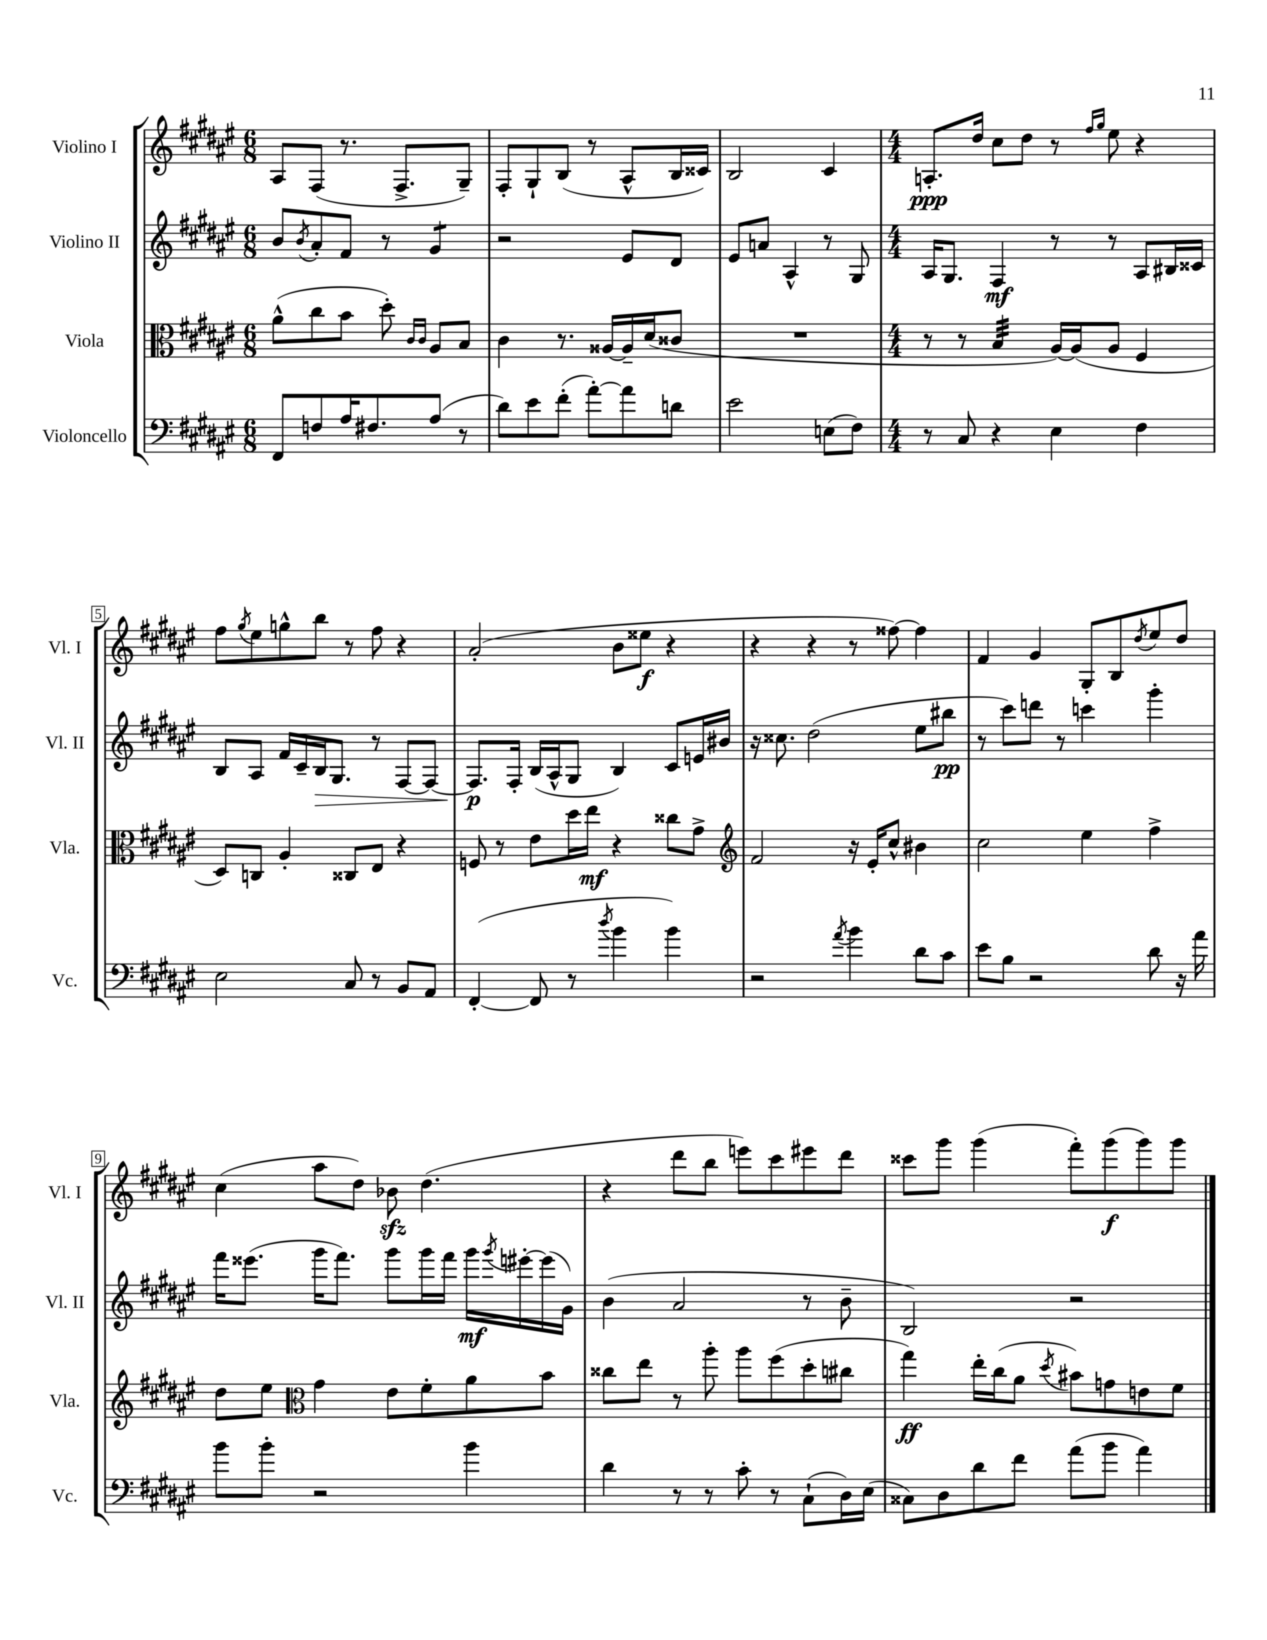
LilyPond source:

<<
\new StaffGroup <<
\new Staff = "s0" \with { instrumentName = "Violino I" shortInstrumentName = "Vl. I" } {
    \clef treble \key fis \major \numericTimeSignature \time 6/8
    ais8 fis8( r8. fis8.-> gis8--) |
    fis8-. gis8-! b8( r8 ais8-^ b16 cisis'16) |
    b2 cis'4 |
    \numericTimeSignature \time 4/4 a8.-.\ppp dis''16 cis''8 dis''8 r8 \grace { fis''16 gis''16 } eis''8 r4 |
    fis''8 \acciaccatura { gis''8 } eis''8 g''8-^ b''8 r8 fis''8 r4 |
    ais'2-.( b'8 eisis''8\f r4 |
    r4 r4 r8 fisis''8~) fisis''4 |
    fis'4 gis'4 gis8-. b8 \acciaccatura { dis''8 } eis''8 dis''8 |
    cis''4( ais''8 dis''8) bes'8\sfz dis''4.( |
    r4 dis'''8 b''8 e'''8) cis'''8 eis'''8 dis'''8 |
    cisis'''8 gis'''8 gis'''4( fis'''8-.) gis'''8\f( gis'''8) gis'''8 \bar "|." |
}
\new Staff = "s1" \with { instrumentName = "Violino II" shortInstrumentName = "Vl. II" } {
    \clef treble \key fis \major \numericTimeSignature \time 6/8
    b'8 \acciaccatura { b'8 } ais'8-. fis'8 r8 gis'4:8 |
    r2 eis'8 dis'8 |
    eis'8 a'8 ais4-^ r8 gis8 |
    \numericTimeSignature \time 4/4 ais16 gis8. fis4\mf r8 r8 ais8 bis16 cisis'16 |
    b8 ais8 fis'16 cis'16-- b16\> gis8. r8 fis8~ fis8~ |
    fis8.\p\! fis16-. b16( ais16-^ gis8 b4) cis'8 e'16 bis'16 |
    r16 cisis''8. dis''2( eis''8 bis''8\pp |
    r8 cis'''8) d'''8 r8 c'''4 gis'''4-. |
    fis'''16 eisis'''8.( gis'''16 fis'''8.) gis'''8 gis'''16 fis'''16 gis'''16\mf \acciaccatura { gis'''8 } eis'''16~-. eis'''16( gis'16) |
    b'4( ais'2 r8 b'8-- |
    b2) r2 \bar "|." |
}
\new Staff = "s2" \with { instrumentName = "Viola" shortInstrumentName = "Vla." } {
    \clef alto \key fis \major \numericTimeSignature \time 6/8
    ais'8-^( cis''8 b'8 dis''8-.) \grace { cis'16 cis'16 } ais8 b8 |
    cis'4 r8. aisis16~ aisis16-- dis'16( cisis'8 |
    R2. |
    \numericTimeSignature \time 4/4 r8 r8 b4:32 ais16~) ais16( ais8 fis4 |
    dis8) c8 ais4-. cisis8 eis8 r4 |
    f8 r8 eis'8 dis''16 eis''16\mf r4 cisis''8 gis'8-> |
    \clef treble fis'2 r16 eis'16-. cis''8-^ bis'4 |
    cis''2 eis''4 fis''4-> |
    dis''8 eis''8 \clef alto gis'4 eis'8 fis'8-. ais'8 b'8 |
    cisis''8 eis''8 r8 ais''8-. ais''8 fis''8( dis''8-. cis''8 |
    gis''4\ff) eis''16-. cis''16( ais'8 \acciaccatura { dis''8 } bis'8) g'8 e'8 fis'8 \bar "|." |
}
\new Staff = "s3" \with { instrumentName = "Violoncello" shortInstrumentName = "Vc." } {
    \clef bass \key fis \major \numericTimeSignature \time 6/8
    fis,8 f8 ais16 fis8. ais8( r8 |
    dis'8) eis'8 fis'8-.( ais'8~-.) ais'8 d'8 |
    eis'2 e8( fis8) |
    \numericTimeSignature \time 4/4 r8 cis8 r4 eis4 fis4 |
    eis2 cis8 r8 b,8 ais,8 |
    fis,4~-.( fis,8 r8 \acciaccatura { dis''8 } b'4 b'4) |
    r2 \acciaccatura { ais'8 } b'4 dis'8 cis'8 |
    eis'8 b8 r2 dis'8 r16 ais'16 |
    b'8 b'8-. r2 b'4 |
    dis'4 r8 r8 cis'8-. r8 cis8-!( dis16) eis16( |
    cisis8) dis8 dis'8 fis'8 ais'8( b'8 ais'4) \bar "|." |
}
>>
>>
\layout { \context { \Score \override BarNumber.stencil = #(make-stencil-boxer 0.1 0.3 ly:text-interface::print) } }
